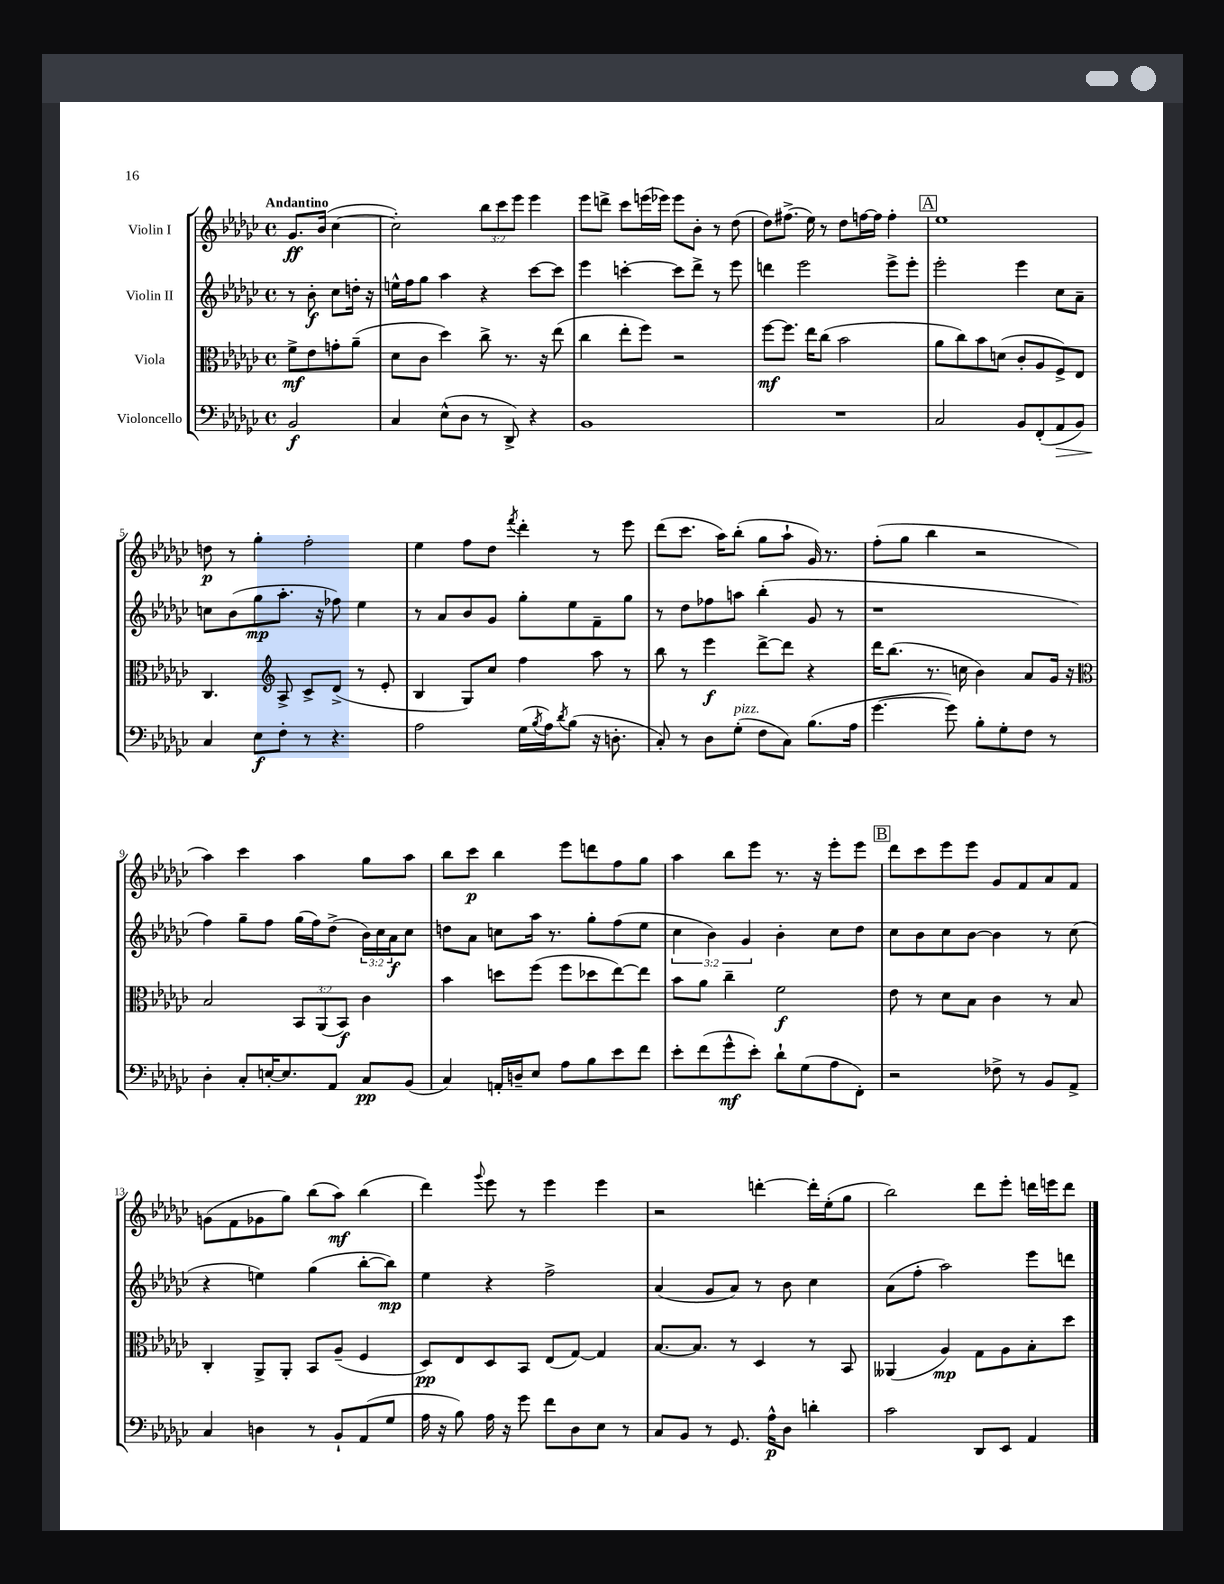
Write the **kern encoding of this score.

**kern	**dynam	**kern	**dynam	**kern	**dynam	**kern	**dynam
*part4	*part4	*part3	*part3	*part2	*part2	*part1	*part1
*staff4	*staff4	*staff3	*staff3	*staff2	*staff2	*staff1	*staff1
*I"Violoncello	*	*I"Viola	*	*I"Violin II	*	*I"Violin I	*
*clefF4	*	*clefC3	*	*clefG2	*	*clefG2	*
*k[b-e-a-d-g-c-]	*	*k[b-e-a-d-g-c-]	*	*k[b-e-a-d-g-c-]	*	*k[b-e-a-d-g-c-]	*
*M4/4	*	*M4/4	*	*M4/4	*	*M4/4	*
*met(c)	*	*met(c)	*	*met(c)	*	*met(c)	*
=	=	=	=	=	=	=	=
!	!	!	!	!	!	!LO:TX:a:B:t=Andantino	!
2BB-/	f	8f^\L	mf	8r	.	8.g-/L	ff
.	.	8e-\	.	8b-'\	f	.	.
.	.	.	.	.	.	(16b-/Jk	.
.	.	8gn'\	.	8cc-\L	.	[4cc-\	.
.	.	(8a-~\J	.	16ddn'\Jk	.	.	.
.	.	.	.	16r	.	.	.
=1	=1	=1	=1	=1	=1	=1	=1
4C-/	.	8d-\L	.	16een^^\LL	.	2cc-'\])	.
.	.	.	.	16ff\J	.	.	.
.	.	8c-\J	.	8gg-\J	.	.	.
(8E-^^\L	.	4dd-\)	.	4aa-\	.	.	.
8D-\J	.	.	.	.	.	.	.
8r	.	8cc-^\	.	4r	.	12bb-\L	.
.	.	.	.	.	.	12ccc-\	.
8DD-^/)	.	8.r	.	.	.	.	.
.	.	.	.	.	.	12eee-\J	.
4r	.	.	.	[8ccc-\L	.	4eee-\	.
.	.	16r	.	.	.	.	.
.	.	(8ee-\	.	8ccc-\J]	.	.	.
=2	=2	=2	=2	=2	=2	=2	=2
1BB-	.	4cc-\	.	4eee-\	.	8eee-\L	.
.	.	.	.	.	.	8dddn^\J	.
.	.	8ee-'\L	.	[4cccn'\	.	8ccc-\L	.
.	.	8ff\J)	.	.	.	(16eeen\L	.
.	.	.	.	.	.	16eee-X\JJ)	.
.	.	2r	.	8ccc\L]	.	8eee-\L	.
.	.	.	.	8ddd-^\J	.	8b-'\J	.
.	.	.	.	8r	.	8r	.
.	.	.	.	8eee-\	.	(8dd-\	.
=3	=3	=3	=3	=3	=3	=3	=3
1r	.	[8ff\L	mf	4dddn\	.	8dd-\L)	.
.	.	8.ff\J]	.	.	.	(8.ff#X^\J	.
.	.	.	.	2eee-\	.	.	.
.	.	16ee-\KL	.	.	.	16ee-\)	.
.	.	(8cc-\J	.	.	.	8r	.
.	.	2b-\	.	.	.	8dd-\L	.
.	.	.	.	.	.	[16ffn\L	.
.	.	.	.	.	.	16ff\JJ]	.
.	.	.	.	8eee-^\L	.	4ff'\	.
.	.	.	.	8eee-'\J	.	.	.
!!LO:REH:place=s1:t=A
=4	=4	=4	=4	=4	=4	=4	=4
2C-/	.	8a-\L	.	2eee-'\	.	1ee-	.
.	.	8cc-\)	.	.	.	.	.
.	.	8b-\	.	.	.	.	.
.	.	(8dn\J	.	.	.	.	.
8BB-/L	.	8c-'/L	.	4eee-\	.	.	.
(8FF'/	.	8A-/	.	.	.	.	.
!	!LO:HP:b	!	!	!	!	!	!
8AA-/	>	8F^/)	.	8cc-\L	.	.	.
8BB-/J)	.	8E-/J	.	8a-~\J	.	.	.
!!LO:LB:g=z
=5	=5	=5	=5	=5	=5	=5	=5
4C-/	.	4.C-/	.	8ccn\L	.	8ddn\	p
.	.	.	.	(8b-\	.	8r	.
8E-\L	] f	.	.	8gg-\	mp	4gg-'\	.
*	*	*clefG2	*	*	*	*	*
8F'\J	.	8A-^/	.	8.aa-'\J	.	.	.
8r	.	8c-^/L	.	.	.	2ff'\	.
.	.	.	.	16r	.	.	.
4.r	.	(8d-^/J	.	8ff-X\)	.	.	.
.	.	8r	.	4ee-\	.	.	.
.	.	8e-'/	.	.	.	.	.
=6	=6	=6	=6	=6	=6	=6	=6
2A-\	.	4B-/	.	8r	.	4ee-\	.
.	.	.	.	8a-/L	.	.	.
.	.	8G-/L)	.	8b-/	.	8ff\L	.
.	.	8cc-/J	.	8g-/J	.	8dd-\J	.
.	.	.	.	.	.	8qfff/	.
(16G-\LL	.	4ff\	.	8gg-'\L	.	4ddd-'\	.
8qB-/	.	.	.	.	.	.	.
16A-\J)	.	.	.	.	.	.	.
8qd-/	.	.	.	.	.	.	.
(8B-\J	.	.	.	8ee-\	.	.	.
16r	.	8aa-\	.	8f~\	.	8r	.
8.Dn'\	.	.	.	.	.	.	.
.	.	8r	.	8gg-\J	.	8eee-\	.
=7	=7	=7	=7	=7	=7	=7	=7
8C-'/)	.	8bb-\	.	8r	.	(8ddd-\L	.
8r	.	8r	.	8dd-\L	.	8.ccc-\J	.
8D-\L	.	4eee-\	f	8ff-X\	.	.	.
.	.	.	.	.	.	16aa-\KL)	.
!LO:TX:a:i:t=pizz.	!	!	!	!	!	!	!
(8G-'\J	.	.	.	8aan\J	.	(8bb-'\J	.
8F\L	.	[8ddd-^\L	.	(4bb-'\	.	8gg-\L	.
8C-\J)	.	8ddd-\J]	.	.	.	8aa-`\J	.
(8.B-\L	.	4r	.	8g-/	.	16g-/)	.
.	.	.	.	.	.	8.r	.
.	.	.	.	8r	.	.	.
16A-\Jk	.	.	.	.	.	.	.
=8	=8	=8	=8	=8	=8	=8	=8
[4.g-\	.	16ddd-\KL	.	1r	.	(8ff'\L	.
.	.	(8.bb-\J	.	.	.	.	.
.	.	.	.	.	.	8gg-\J	.
.	.	8.r	.	.	.	4bb-\	.
8g-\])	.	.	.	.	.	.	.
.	.	16ccn\	.	.	.	.	.
8B-'\L	.	4b-\)	.	.	.	2r	.
8G-'\	.	.	.	.	.	.	.
8F\J	.	8a-/L	.	.	.	.	.
8r	.	16g-/Jk	.	.	.	.	.
.	.	16r	.	.	.	.	.
!!LO:LB:g=z
=9	=9	=9	=9	=9	=9	=9	=9
*	*	*clefC3	*	*	*	*	*
4D-'\	.	2B-/	.	4ff\)	.	4aa-\)	.
8C-'/L	.	.	.	8gg-~\L	.	4ccc-\	.
[16En'/K	.	.	.	8ff\J	.	.	.
8.E/]	.	.	.	.	.	.	.
.	.	12BB-/L	.	(16gg-\LL	.	4aa-\	.
.	.	.	.	16ff\J)	.	.	.
.	.	(12AA-/	.	.	.	.	.
8AA-/J	.	.	.	(8dd-^\J	.	.	.
.	.	12BB-/J)	f	.	.	.	.
8C-/L	pp	4c-\	.	24b-\LL)	.	8gg-\L	.
.	.	.	.	24cc-\	.	.	.
.	.	.	.	24a-\J	f	.	.
(8BB-/J	.	.	.	8cc-\J	.	8aa-\J	.
=10	=10	=10	=10	=10	=10	=10	=10
4C-/)	.	4b-\	.	8ddn\L	.	8bb-\L	.
.	.	.	.	8a-\J	.	8ccc-\J	p
16AAn'/LL	.	8ddn\L	.	8ccn\L	.	4bb-\	.
16Dn~/J	.	.	.	.	.	.	.
8E-/J	.	(8ff\J	.	16aa-\Jk	.	.	.
.	.	.	.	8.r	.	.	.
8A-\L	.	8ff\L	.	.	.	8eee-\L	.
8B-\	.	8dd-X\	.	8gg-'\L	.	8dddn\	.
8e-\	.	[8ee-\)	.	(8ff\	.	8ff\	.
8f\J	.	8ee-\J]	.	8ee-\J	.	8gg-\J	.
=11	=11	=11	=11	=11	=11	=11	=11
8e-'\L	.	8b-\L	.	6cc-\	.	4aa-\	.
(8f\	.	8a-\J	.	.	.	.	.
.	.	.	.	6b-\)	.	.	.
8g-^^\	mf	4cc-~\	.	.	.	8bb-\L	.
.	.	.	.	6g-/	.	.	.
8e-'\J)	.	.	.	.	.	8eee-\J	.
8d-`\L	.	2f\	f	4b-'\	.	8.r	.
(8G-\	.	.	.	.	.	.	.
.	.	.	.	.	.	16r	.
8A-\	.	.	.	8cc-\L	.	8eee-'\L	.
8FF'\J)	.	.	.	8dd-\J	.	8eee-\J	.
!!LO:REH:place=s1:t=B
=12	=12	=12	=12	=12	=12	=12	=12
2r	.	8e-\	.	8cc-\L	.	8ddd-\L	.
.	.	8r	.	8b-\	.	8ccc-\	.
.	.	8d-\L	.	8cc-\	.	8eee-\	.
.	.	8B-\J	.	[8b-\J	.	8eee-\J	.
8F-X^\	.	4c-\	.	4b-\]	.	8g-/L	.
8r	.	.	.	.	.	8f/	.
8BB-/L	.	8r	.	8r	.	8a-/	.
8AA-^/J	.	8B-/	.	(8cc-\	.	8f/J	.
!!LO:LB:g=z
=13	=13	=13	=13	=13	=13	=13	=13
4C-/	.	4C-'/	.	4r	.	(8gn\L	.
.	.	.	.	.	.	8f\	.
4Dn\	.	8AA-^/L	.	4een\)	.	8g-X\	.
.	.	8AA-'/J	.	.	.	8gg-\J)	.
8r	.	8BB-/L	.	(4gg-\	.	(8bb-\L	.
8BB-`/L	.	(8A-~/J	.	.	.	8aa-\J)	mf
(8AA-/	.	4F/	.	[8bb-'\L	.	(4bb-\	.
8G-/J	.	.	.	8bb-\J])	mp	.	.
=14	=14	=14	=14	=14	=14	=14	=14
16A-\	.	8D-/L)	pp	4ee-\	.	4ddd-\)	.
16r	.	.	.	.	.	.	.
8B-\)	.	8E-/	.	.	.	.	.
.	.	.	.	.	.	8qqggg-/	.
16A-\	.	8D-/	.	4r	.	8eee-\	.
16r	.	.	.	.	.	.	.
8g-\	.	8BB-/J	.	.	.	8r	.
8f\L	.	(8E-/L	.	2ff^\	.	4eee-\	.
8D-\	.	[8G-/J)	.	.	.	.	.
8E-\J	.	4G-/]	.	.	.	4eee-\	.
8r	.	.	.	.	.	.	.
=15	=15	=15	=15	=15	=15	=15	=15
8C-/L	.	[8.B-/L	.	(4a-/	.	2r	.
8BB-/J	.	.	.	.	.	.	.
.	.	8.B-/J]	.	.	.	.	.
8r	.	.	.	8g-/L	.	.	.
8.GG-/	.	8r	.	8a-/J)	.	.	.
.	.	4D-/	.	8r	.	[4dddn'\	.
16A-^^\KL	p	.	.	.	.	.	.
8D-\J	.	.	.	8b-\	.	.	.
4dn'\	.	8r	.	4cc-\	.	16ddd'\LL]	.
.	.	.	.	.	.	(16ee-'\J	.
.	.	8BB-/	.	.	.	8gg-\J	.
=16	=16	=16	=16	=16	=16	=16	=16
2c-\	.	(4AA--X/	.	(8a-\L	.	2bb-\)	.
.	.	.	.	8ff'\J	.	.	.
.	.	4A-/)	mp	2aa-\)	.	.	.
8DD-/L	.	8G-\L	.	.	.	8ddd-\L	.
8EE-/J	.	8A-\	.	.	.	8eee-'\J	.
4AA-/	.	8B-'\	.	8eee-\L	.	16dddn\LL	.
.	.	.	.	.	.	16eeen\J	.
.	.	8dd-\J	.	8dddn\J	.	8ddd\J	.
==	==	==	==	==	==	==	==
*-	*-	*-	*-	*-	*-	*-	*-
